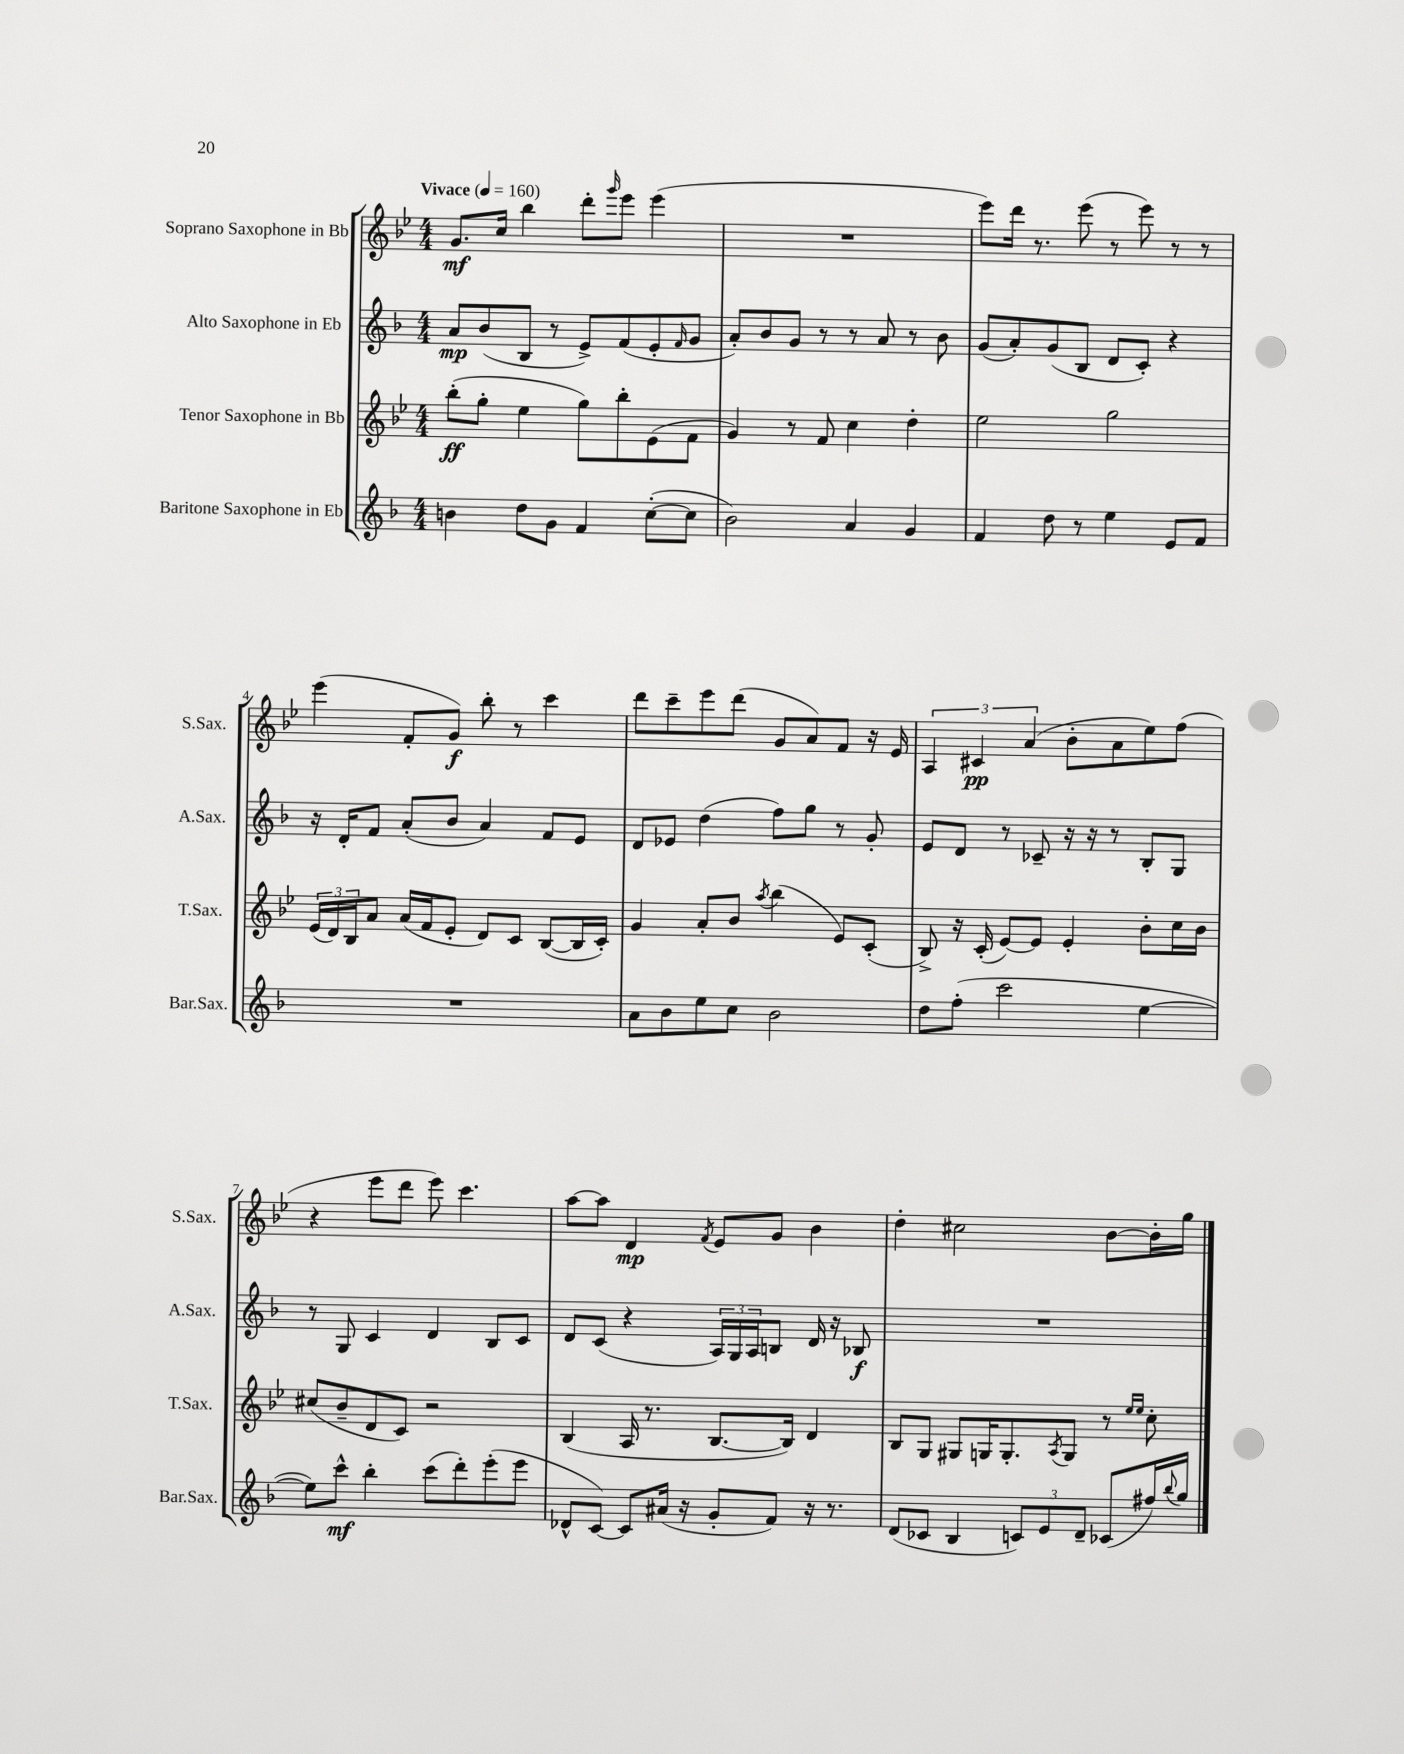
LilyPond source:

<<
\new StaffGroup <<
\new Staff = "s0" \with { instrumentName = "Soprano Saxophone in Bb" shortInstrumentName = "S.Sax." } {
    \clef treble \key bes \major \numericTimeSignature \time 4/4 \tempo "Vivace" 4 = 160
    g'8.\mf c''16 bes''4 d'''8-. \grace { g'''16 } ees'''8 ees'''4( |
    R1 |
    ees'''8) d'''16 r8. ees'''8( r8 ees'''8) r8 r8 |
    ees'''4( f'8-. g'8\f) bes''8-. r8 c'''4 |
    d'''8 c'''8-- ees'''8 d'''8( g'8 a'8) f'8 r16 ees'16 |
    \tuplet 3/2 { a4 cis'4\pp a'4( } bes'8-. a'8 ees''8) f''8( |
    r4 ees'''8 d'''8 ees'''8) c'''4. |
    a''8~ a''8 d'4\mp \acciaccatura { f'8 } ees'8 g'8 bes'4 |
    d''4-. cis''2 bes'8~ bes'16-. g''16 \bar "|." |
}
\new Staff = "s1" \with { instrumentName = "Alto Saxophone in Eb" shortInstrumentName = "A.Sax." } {
    \clef treble \key f \major \numericTimeSignature \time 4/4
    a'8\mp bes'8( bes8 r8 e'8->) f'8( e'8-. \grace { f'16 } g'8 |
    a'8-.) bes'8 g'8 r8 r8 a'8 r8 bes'8 |
    g'8( a'8-.) g'8( bes8 d'8 c'8-.) r4 |
    r16 d'16-. f'8 a'8-.( bes'8 a'4) f'8 e'8 |
    d'8 ees'8 d''4( f''8) g''8 r8 g'8-. |
    e'8 d'8 r8 ces'8-- r16 r16 r8 bes8-. g8 |
    r8 g8 c'4 d'4 bes8 c'8 |
    d'8 c'8( r4 \tuplet 3/2 { a16) g16 a16 } b8 d'16 r16 bes8\f |
    R1 \bar "|." |
}
\new Staff = "s2" \with { instrumentName = "Tenor Saxophone in Bb" shortInstrumentName = "T.Sax." } {
    \clef treble \key bes \major \numericTimeSignature \time 4/4
    bes''8-.\ff( g''8-. ees''4 g''8) bes''8-. ees'8( f'8 |
    g'4) r8 f'8 c''4 d''4-. |
    ees''2 g''2 |
    \tuplet 3/2 { ees'16( d'16) bes16 } a'8 a'16( f'16 ees'8-. d'8) c'8 bes8~( bes16 c'16-.) |
    g'4 a'8-. bes'8 \acciaccatura { a''8 } bes''4( ees'8) c'8-.( |
    bes8->) r16 c'16-.( ees'8~) ees'8 ees'4-. bes'8-. c''16 bes'16 |
    cis''8( bes'8-- d'8 c'8) r2 |
    bes4( a16 r8. bes8.~ bes16) d'4 |
    bes8 g8 gis8 g16 g8.-. \acciaccatura { a8 } g8 r8 \grace { ees''16 ees''16 } c''8-. \bar "|." |
}
\new Staff = "s3" \with { instrumentName = "Baritone Saxophone in Eb" shortInstrumentName = "Bar.Sax." } {
    \clef treble \key f \major \numericTimeSignature \time 4/4
    b'4 d''8 g'8 f'4 c''8~-.( c''8 |
    bes'2) a'4 g'4 |
    f'4 d''8 r8 e''4 e'8 f'8 |
    R1 |
    a'8 bes'8 e''8 c''8 bes'2 |
    d''8 f''8-.( c'''2 e''4~ |
    e''8) c'''8-^\mf bes''4-. c'''8( d'''8-.) e'''8-.( e'''8 |
    des'8-^ c'8~) c'8 ais'16( r16 g'8-. f'8) r16 r8. |
    d'8( ces'8 bes4 \tuplet 3/2 { c'8) e'8 d'8-- } ces'8( fis''16) \appoggiatura { bes''8 } g''16 \bar "|." |
}
>>
>>
